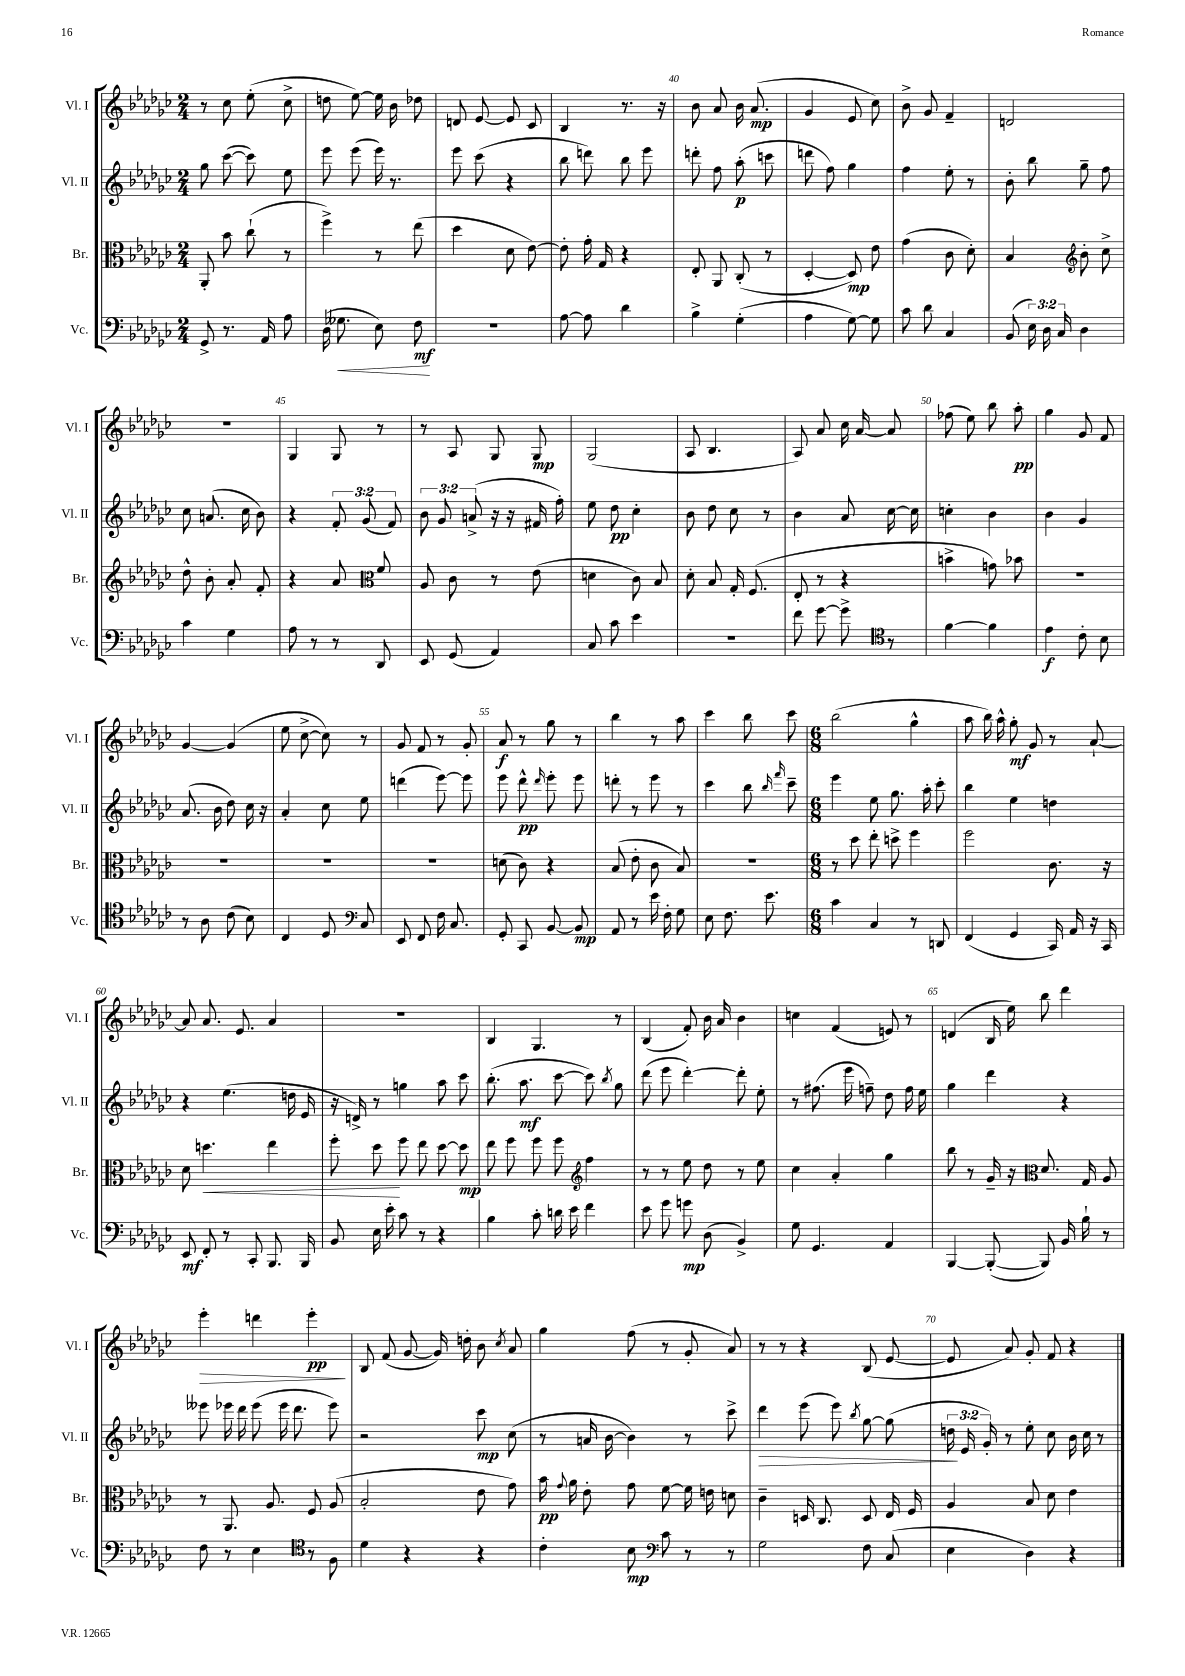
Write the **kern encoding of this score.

**kern	**kern	**kern	**kern
*staff4	*staff3	*staff2	*staff1
*clefF4	*clefC3	*clefG2	*clefG2
*k[b-e-a-d-g-c-]	*k[b-e-a-d-g-c-]	*k[b-e-a-d-g-c-]	*k[b-e-a-d-g-c-]
*M2/4	*M2/4	*M2/4	*M2/4
8GG-^	8AA-'	8gg-	8r
8.r	8b-	([8ccc-	8cc-
.	(8cc-`	8ccc-])	(8ee-'
16AA-	.	.	.
8A-	8r	8ee-	8cc-^
=	=	=	=
(16D-	4ff^)	8eee-	8dd
8.G--	.	.	.
.	.	(8eee-	[8ee-)
8E-)	8r	16eee-)	16ee-]
.	.	8.r	16b-
8F	(8ee-	.	8dd-
=	=	=	=
2r	4dd-	8eee-	8d
.	.	(8ccc-	[8e-
.	8d-	4r	8e-]
.	[8e-)	.	8c-
=	=	=	=
[8A-	8e-']	8bb-	4B-
8A-]	16g-'	8ddd)	.
.	16G-	.	.
4d-	4r	8bb-	8.r
.	.	8eee-	.
.	.	.	16r
=	=	=	=
4B-^	8E-'	8ddd'	8b-
.	8AA-	8ff	8a-
(4G-'	(8C-'	(8aa-'	16b-
.	.	.	(8.a-
.	8r	8ccc	.
=	=	=	=
4A-	[4D-'	8ddd	4g-
.	.	8ff)	.
[8G-)	8D-])	4gg-	8e-
8G-]	8e-	.	8cc-)
=	=	=	=
8c-	(4g-	4ff	8b-^
8d-	.	.	8g-
4C-	8c-	8ee-'	4f~
.	8d-')	8r	.
=	=	=	=
(8BB-	4B-	8b-'	2d
24E-)	.	8bb-	.
24D-	.	.	.
24C-	.	.	.
*	*clefG2	*	*
4D-	8b-'	8gg-~	.
.	8cc-^	8ff	.
=	=	=	=
4c-	8dd-^^	8cc-	2r
.	8b-'	(8.a	.
4G-	8a-'	.	.
.	.	16cc-	.
.	8f'	8b-)	.
=	=	=	=
8A-	4r	4r	4G-
8r	.	.	.
8r	8a-	12f'	8G-
.	.	(12g-	.
8DD-	8f	.	8r
.	.	12f)	.
=	=	=	=
*	*clefC3	*	*
8EE-	8A-	12b-	8r
.	.	12g-	.
(8GG-	8c-	.	8A-
.	.	(12a^	.
4AA-)	8r	16r	8G-
.	.	16r	.
.	(8e-	16f#	8G-
.	.	16ff')	.
=	=	=	=
8C-	4d	8ee-	(2G-
8c-	.	8dd-	.
4e-	8c-)	4cc-'	.
.	8B-	.	.
=	=	=	=
2r	8d-'	8b-	8A-
.	8B-	8dd-	4.B-
.	16G-'	8cc-	.
.	(8.F	.	.
.	.	8r	.
=	=	=	=
8f	8E-'	4b-	8A-)
[8g-	8r	.	8a-
8g-^]	4r	8a-	16cc-
.	.	.	[16a-
8r	.	[16cc-	8a-]
.	.	16cc-]	.
=	=	=	=
*clefC4	*	*	*
[4f	4b^	4cc'	(8ff-
.	.	.	8ee-)
4f]	8g)	4b-	8bb-
.	8b-	.	8aa-'
=	=	=	=
4e-	2r	4b-	4gg-
8c-'	.	4g-	8g-
8B-	.	.	8f
=	=	=	=
8r	2r	(8.a-	[4g-
8A-	.	.	.
.	.	16b-	.
(8c-	.	8dd-)	(4g-]
8B-)	.	16cc-	.
.	.	16r	.
=	=	=	=
4C-	2r	4a-'	8ee-
.	.	.	[8cc-^
8D-	.	8cc-	8cc-])
8C-	.	8ee-	8r
=	=	=	=
*clefF4	*	*	*
8EE-	2r	(4ddd	8g-
8FF	.	.	8f
16F	.	[8eee-)	8r
8.C-	.	.	.
.	.	8eee-]	8g-'
=	=	=	=
8GG-'	(8d	8eee-	8a-
8CC-	8c-)	8ddd-^^	8r
.	.	16qqddd-	.
[8BB-	4r	8eee-'	8gg-
8BB-]	.	8eee-	8r
=	=	=	=
8AA-	(8B-	8ddd'	4bb-
8r	8e-'	8r	.
16e-	8c-	8eee-	8r
16F'	.	.	.
8G-	8B-)	8r	8aa-
=	=	=	=
8E-	2r	4ccc-	4ccc-
8.F	.	.	.
.	.	8bb-	8bb-
8.e-	.	.	.
.	.	16qqbb-	.
.	.	16qqfff	.
.	.	8ccc-~	8ccc-
=	=	=	=
*M6/8	*M6/8	*M6/8	*M6/8
4c-	8r	4eee-	(2bb-
.	8dd-	.	.
4C-	8ee-'	8ee-	.
.	8dd^	8.gg-	.
8r	4ff	.	4gg-^^
.	.	16aa-'	.
8DD	.	8ccc-'	.
=	=	=	=
(4FF	2ff	4bb-	8aa-
.	.	.	16bb-)
.	.	.	16aa-^^
4GG-	.	4ee-	8gg-'
.	.	.	8g-
16CC-)	8.c-	4dd	8r
16AA-	.	.	.
16r	.	.	[8a-`
16CC-	16r	.	.
=	=	=	=
8EE-	8d-	4r	8a-]
8FF'	4.dd	.	8.a-
8r	.	(4.ee-	.
.	.	.	8.e-
8CC-'	.	.	.
8.BBB-	4ee-	.	4a-
.	.	16dd	.
16BBB-	.	16e-	.
=	=	=	=
8BB-	8ff'	16r	2.r
.	.	16d^)	.
16E-	8dd-	8r	.
16e-'	.	.	.
8c-	8ff	4gg	.
8r	8ee-	.	.
4r	[8dd-	8aa-	.
.	8dd-]	8ccc-	.
=	=	=	=
4B-	8ee-	(8.bb-'	4B-
.	8ff	.	.
.	.	8.aa-	.
8c-'	8ff	.	4.G-
16d	8ff	[8ccc-	.
16e-	.	.	.
*	*clefG2	*	*
4f	4ff	8ccc-])	.
.	.	8qbb-	.
.	.	8gg-	8r
=	=	=	=
8e-	8r	(8ddd-	(4B-
8g-	8r	8eee-	.
8g	8ee-	[4ddd-')	8f')
(8D-	8dd-	.	16b-
.	.	.	16a-
4BB-^)	8r	8ddd-']	4b-
.	8ee-	8ee-'	.
=	=	=	=
8G-	4cc-	8r	4cc
4.GG-	.	(8.ff#	.
.	4a-'	.	(4f
.	.	16eee-	.
.	.	8ff~)	.
4AA-	4gg-	8dd-	8e)
.	.	16ff	8r
.	.	16ee-	.
=	=	=	=
[4BBB-	8bb-	4gg-	(4d
.	8r	.	.
(8BBB-'_	16g-~	4ddd-	16B-
.	16r	.	16ee-)
8BBB-])	8.d-	.	8bb-
16BB-	.	4r	4ddd-
16B-`	16G-	.	.
8r	8A-	.	.
=	=	=	=
*	*clefC3	*	*
8F	8r	8eee--	4eee-'
8r	8.AA-	16eee-	.
.	.	16ddd-	.
4E-	.	(8eee-	4ddd
.	8.A-	.	.
.	.	16eee-	.
.	.	8.ddd-	.
8r	8F	.	4eee-'
8F	(8A-	8eee-)	.
=	=	=	=
*clefC4	*	*	*
4d-	2B-'	2r	8B-
.	.	.	(8f
4r	.	.	[8g-
.	.	.	16g-])
.	.	.	16dd'
4r	8e-	8ccc-	8b-
.	.	.	8qcc-
.	8g-)	(8cc-	8a-
=	=	=	=
4c-'	16b-	8r	4gg-
.	8qqg-	.	.
.	16a-	.	.
.	8e-'	16a	.
.	.	[16b-	.
8B-	8g-	4b-])	(8ff
8c-	[8f	.	8r
8r	16f]	8r	8g-'
.	16e	.	.
8r	8d	8ccc-^	8a-)
=	=	=	=
*clefF4	*	*	*
2G-	4c-~	4ddd-	8r
.	.	.	8r
.	16D	(8eee-	4r
.	8.C-	.	.
.	.	8eee-)	.
.	.	8qbb-	.
8F	8D	[8gg-	(8B-
(8C-	16E-	(8gg-]	[8e-
.	16F	.	.
=	=	=	=
4E-	4A-	24dd	8e-]
.	.	24e-	.
.	.	24g-')	.
.	.	8r	8a-)
4D-)	8B-	8ee-'	8g-'
.	8d-	8cc-	8f
4r	4e-	16b-	4r
.	.	16cc-	.
.	.	8r	.
==	==	==	==
*-	*-	*-	*-
